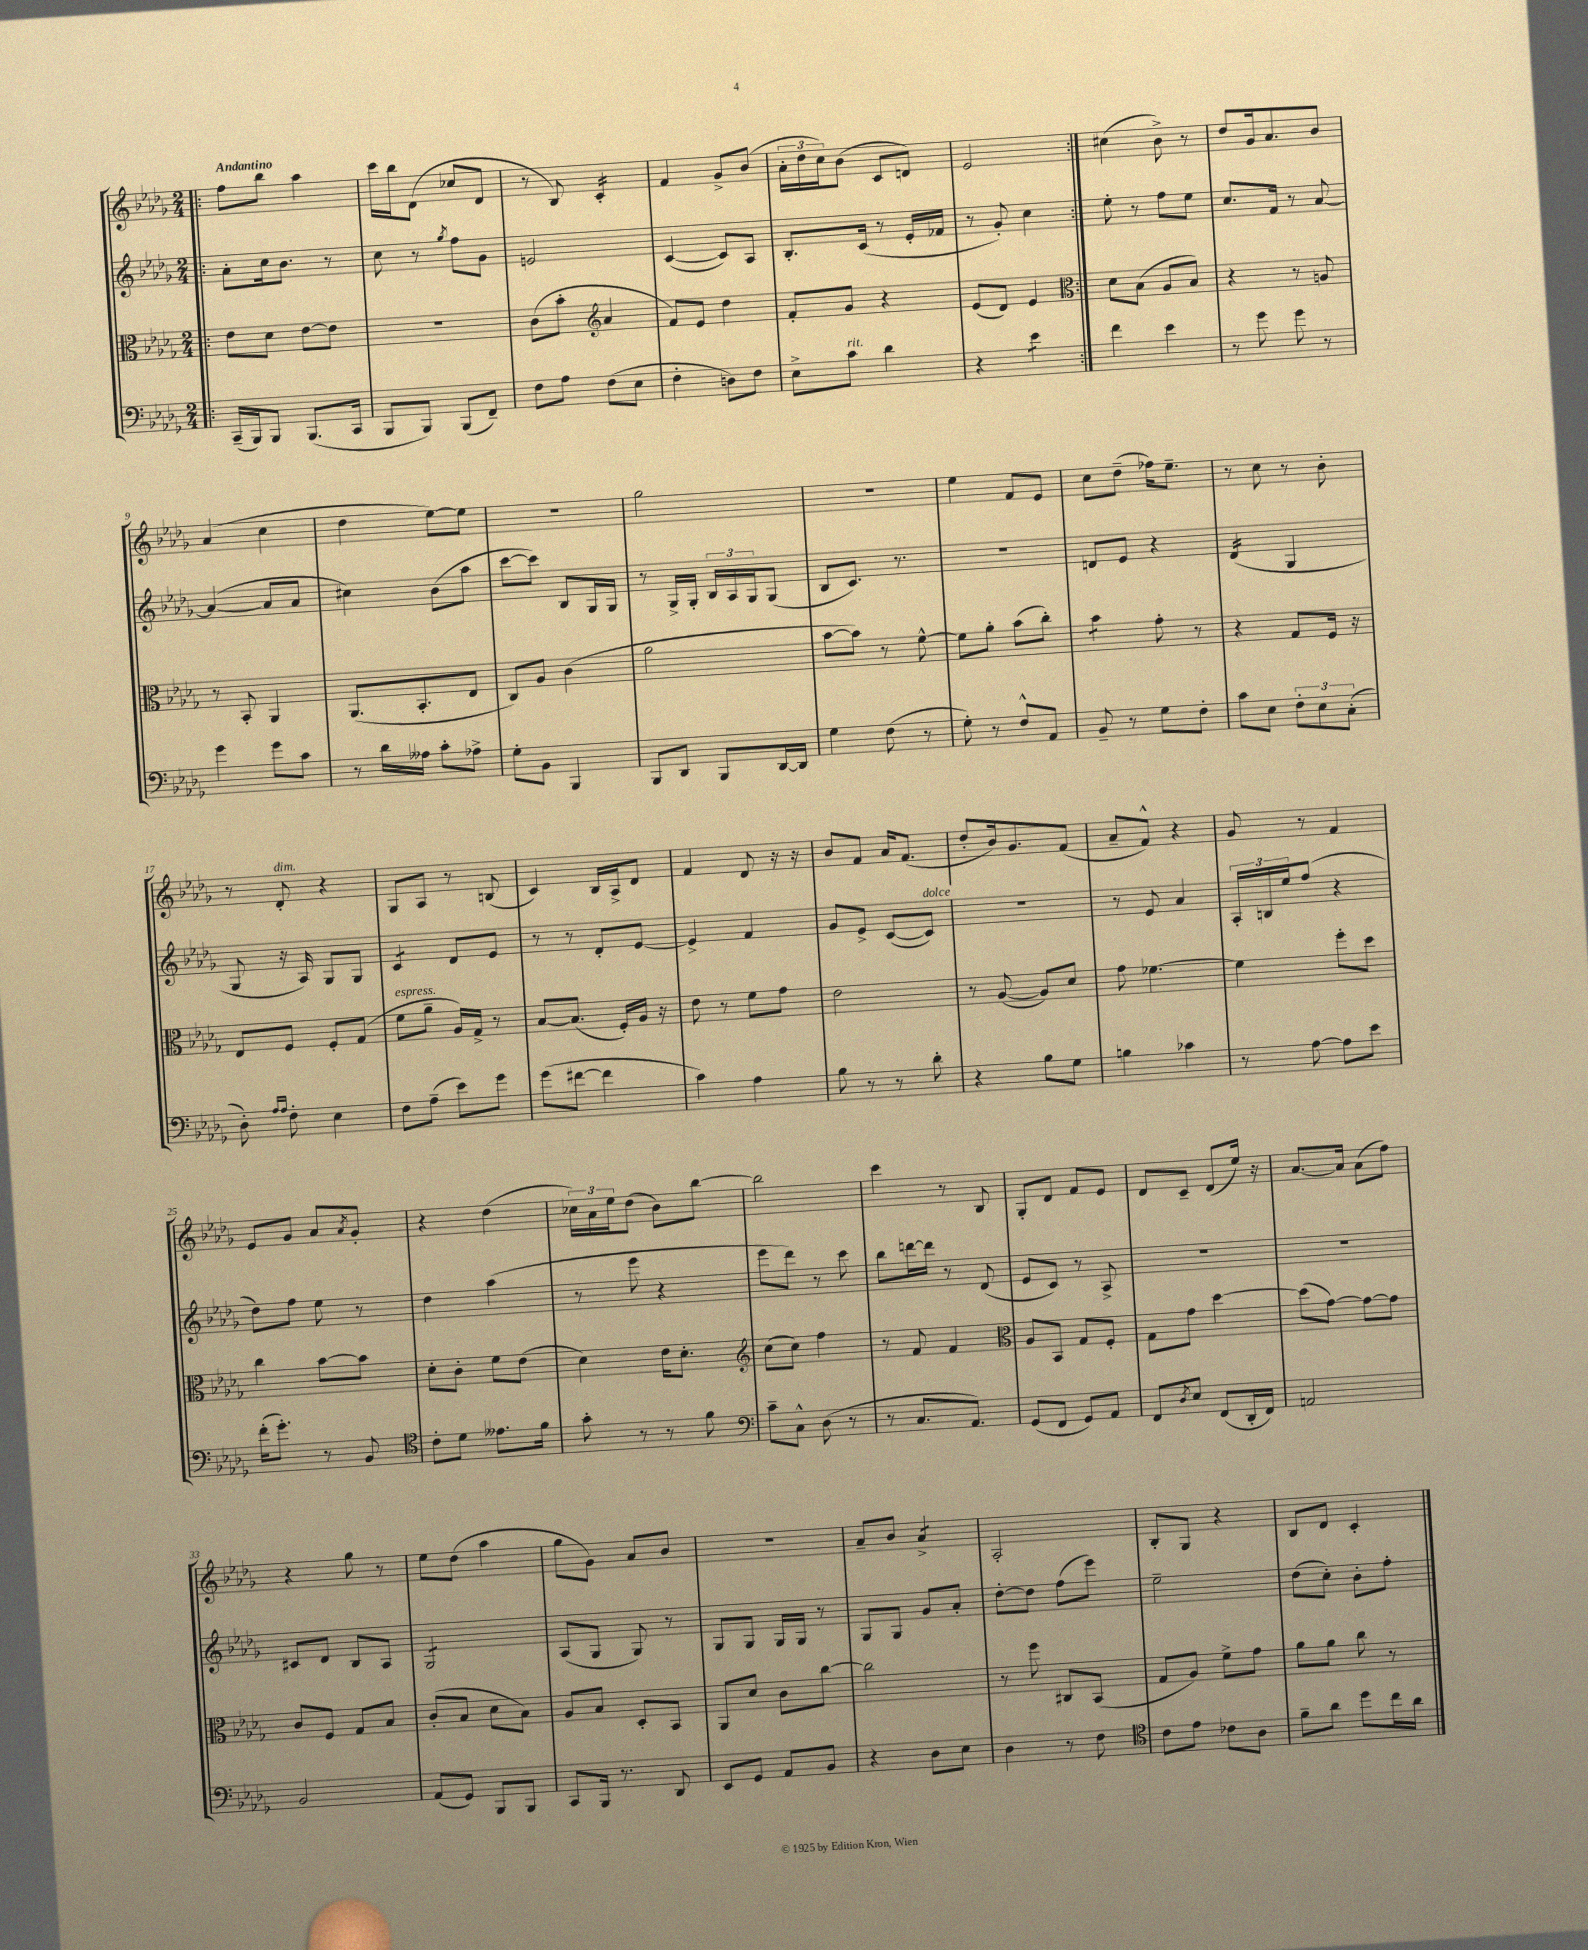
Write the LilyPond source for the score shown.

<<
\new StaffGroup <<
\new Staff = "s0" {
    \clef treble \key des \major \numericTimeSignature \time 2/4 \tempo "Andantino"
    \repeat volta 2 { \bar ".|:" f''8 bes''8 aes''4 |
    c'''16 bes''16 des'8( ces''8 des'8 |
    r8 bes8) c'4:16-. |
    f'4 ges'8-> bes'8( |
    \tuplet 3/2 { aes'16-. des''16 c''16) } bes'8( c'8 d'8) |
    ees'2 | }
    cis''4( bes'8->) r8 |
    des''8 ges'16 aes'8. bes'8 |
    aes'4( c''4 |
    des''4 ees''8~) ees''8 |
    R2 |
    ges''2 |
    R2 |
    ees''4 f'8 ees'8 |
    c''8 des''8--( fes''16) ees''8.-- |
    r8 c''8 r8 bes'8-. |
    r8 des'8-.^\markup { \italic "dim." } r4 |
    ges8 aes8 r8 b8( |
    c'4) bes16 aes16-> des'8 |
    f'4 des'8 r16 r16 |
    bes'8 f'8 aes'16 f'8.( |
    des''8-. bes'16) ges'8. f'8( |
    aes'8-- f'8-^) r4 |
    ges'8 r8 f'4 |
    ees'8 ges'8 aes'8 \acciaccatura { aes'8 } ges'8-. |
    r4 des''4( |
    \tuplet 3/2 { ces''16) aes'16 ees''16 } des''8( bes'8) bes''8~ |
    bes''2 |
    c'''4 r8 bes8 |
    ges8-. des'8 f'8 ees'8 |
    des'8 c'8-- des'8( ees''16) r16 |
    aes'8.~ aes'16 aes'8( f''8) |
    r4 ges''8 r8 |
    ees''8 des''8( aes''4 |
    ges''8 ges'8) aes'8 bes'8 |
    r2 |
    aes'8-- bes'8 aes'4:8-> |
    aes2-. |
    bes8-. ges8 r4 |
    bes8 des'8 c'4-. \bar "|." |
}
\new Staff = "s1" {
    \clef treble \key des \major \numericTimeSignature \time 2/4
    \repeat volta 2 { \bar ".|:" aes'8-. c''16 bes'8. r8 |
    c''8 r8 \acciaccatura { ges''8 } f''8 ges'8 |
    e'2 |
    c'4~( c'8) aes8 |
    bes8.-. c'16( r8 ees'16-. fes'16 |
    r8 ges'8-.) c''4 | }
    ees''8-. r8 f''8 ees''8 |
    c''8. f'16 r8 aes'8~ |
    aes'4~( aes'8 aes'8 |
    cis''4) bes'8( aes''8 |
    c'''8~ c'''8) bes8 ges16 ges16 |
    r8 ges16-> ges16-. \tuplet 3/2 { bes16 aes16 ges16 } ges8( |
    bes8 c'8.) r8. |
    R2 |
    d'8 ees'8 r4 |
    des'4:16( ges4 |
    ges8 r16 aes16) ges8 ges8 |
    c'4:8 des'8 ees'8 |
    r8 r8 des'8-. ees'8~ |
    ees'4-> f'4 |
    ges'8 ees'8-> c'8~( c'8^\markup { \italic "dolce" }) |
    R2 |
    r8 ees'8 aes'4 |
    \tuplet 3/2 { aes16-. b16 ees''16 } f''8( r4 |
    des''8) f''8 ees''8 r8 |
    des''4 aes''4( |
    r8 ees'''8 r4 |
    ees'''8 des'''8) r8 c'''8 |
    bes''8 d'''16~ d'''16 r8 des'8( |
    ees'8 c'8) r8 aes8-> |
    R2 |
    R2 |
    cis'8 des'8 bes8 aes8 |
    ges2:8 |
    aes8( ges8 ges8) r8 |
    ges8 ges8 ges16 ges16 r8 |
    ges8 ges8 ges'8 aes'8-. |
    des''8~-. des''8 f''8( ees'''8) |
    ees''2-- |
    des''8( c''8-.) bes'8-. f''8-. \bar "|." |
}
\new Staff = "s2" {
    \clef alto \key des \major \numericTimeSignature \time 2/4
    \repeat volta 2 { \bar ".|:" ees'8 des'8 ees'8~ ees'8 |
    R2 |
    c'8( bes'8-. \clef treble aes'4 |
    f'8) ees'8 des''4 |
    f'8-. ges'8 r4 |
    ees'8( des'8) ees'4 | }
    \clef alto des'8 bes8( aes8 bes8) |
    r4 r8 a8 |
    r8 bes,8-. aes,4 |
    aes,8.( bes,8.-. ees8 |
    c8) aes8 c'4( |
    aes'2 |
    bes'8~ bes'8) r8 f'8~-^ |
    f'8 aes'8-. bes'8( c''8-.) |
    bes'4:8 ges'8-. r8 |
    r4 ges8 f16 r16 |
    ees8 f8 f8-. ges8( |
    f'8^\markup { \italic "espress." } aes'8-- aes16) ges16-> r8 |
    bes8~ bes8.( f16-.) aes16 r16 |
    ees'8 r8 f'8 ges'8 |
    ees'2 |
    r8 aes8~( aes8) des'8 |
    ges'8 fes'4.~ |
    fes'4 f''8-. des''8 |
    c''4 bes'8~ bes'8 |
    des'8-. c'8-. f'8 ees'8( |
    des'4) ees'16 des'8.-. |
    \clef treble c''8( c''8) f''4 |
    r8 f'8 f'4 |
    \clef alto aes8 bes,8 ges8 f8-. |
    ges8 ges'8 des''4~ |
    des''8( ges'8~) ges'8~ ges'8 |
    c'8 f8 ges8 bes8 |
    c'8-.( bes8 des'8 bes8) |
    aes8 bes8 des8-. bes,8 |
    aes,8 des'8 c'8 c''8~ |
    c''2 |
    r8 f''8 cis8 bes,8( |
    ges8 aes8) f'8-> ges'8 |
    aes'8 aes'8 c''8 r8 \bar "|." |
}
\new Staff = "s3" {
    \clef bass \key des \major \numericTimeSignature \time 2/4
    \repeat volta 2 { \bar ".|:" c,16--( bes,,16) bes,,8 bes,,8.( c,16 |
    bes,,8 bes,,8) bes,,8( f,8--) |
    f8 aes8 f8( ees8 |
    f4-. d8) f8 |
    ees8-> c'8^\markup { \italic "rit." } des'4 |
    r4 ees'4:8 | }
    f'4 ees'4 |
    r8 ges'8 ges'8 r8 |
    ges'4 ges'8 c'8 |
    r8 des'16 aeses16 c'8-. aes8-> |
    ges8-. bes,8 bes,,4 |
    bes,,8 des,8 bes,,8 des,16~ des,16 |
    ges4 f8( r8 |
    ges8-.) r8 f8-^ aes,8 |
    bes,8-- r8 ges8 f8-. |
    c'8 ees8 \tuplet 3/2 { f8-. ees8 c8-.( } |
    des8-.) \grace { aes16 aes16 } f8-. ees4 |
    f8 aes8--( ees'8) ges'8 |
    ges'8( fis'8~ fis'4 |
    c'4) aes4 |
    bes8 r8 r8 des'8-. |
    r4 bes8 ges8 |
    b4 ces'4 |
    r8 aes8~ aes8 ees'8 |
    f'16-.( ges'8.-.) r8 bes,8 |
    \clef tenor c'8-. des'8 eeses'8. f'16 |
    ges'8-. r8 r8 f'8 |
    \clef bass c'8-- c8-^ des8( r8 |
    r8 c8. aes,8.) |
    ges,8( f,8 ges,8) aes,8 |
    f,8 \acciaccatura { des8 } ees8 f,8( des,16-. f,16) |
    a,2 |
    bes,2 |
    aes,8( ges,8) bes,,8 bes,,8 |
    c,8 bes,,16 r8. des,8 |
    ees,8 ges,8 aes,8 bes,8 |
    r4 des8 ees8 |
    des4 r8 f8 |
    \clef tenor c'8 ees'8 ces'8 aes8 |
    f'8-- aes'8 des''8 c''16 aes'16 \bar "|." |
}
>>
>>
